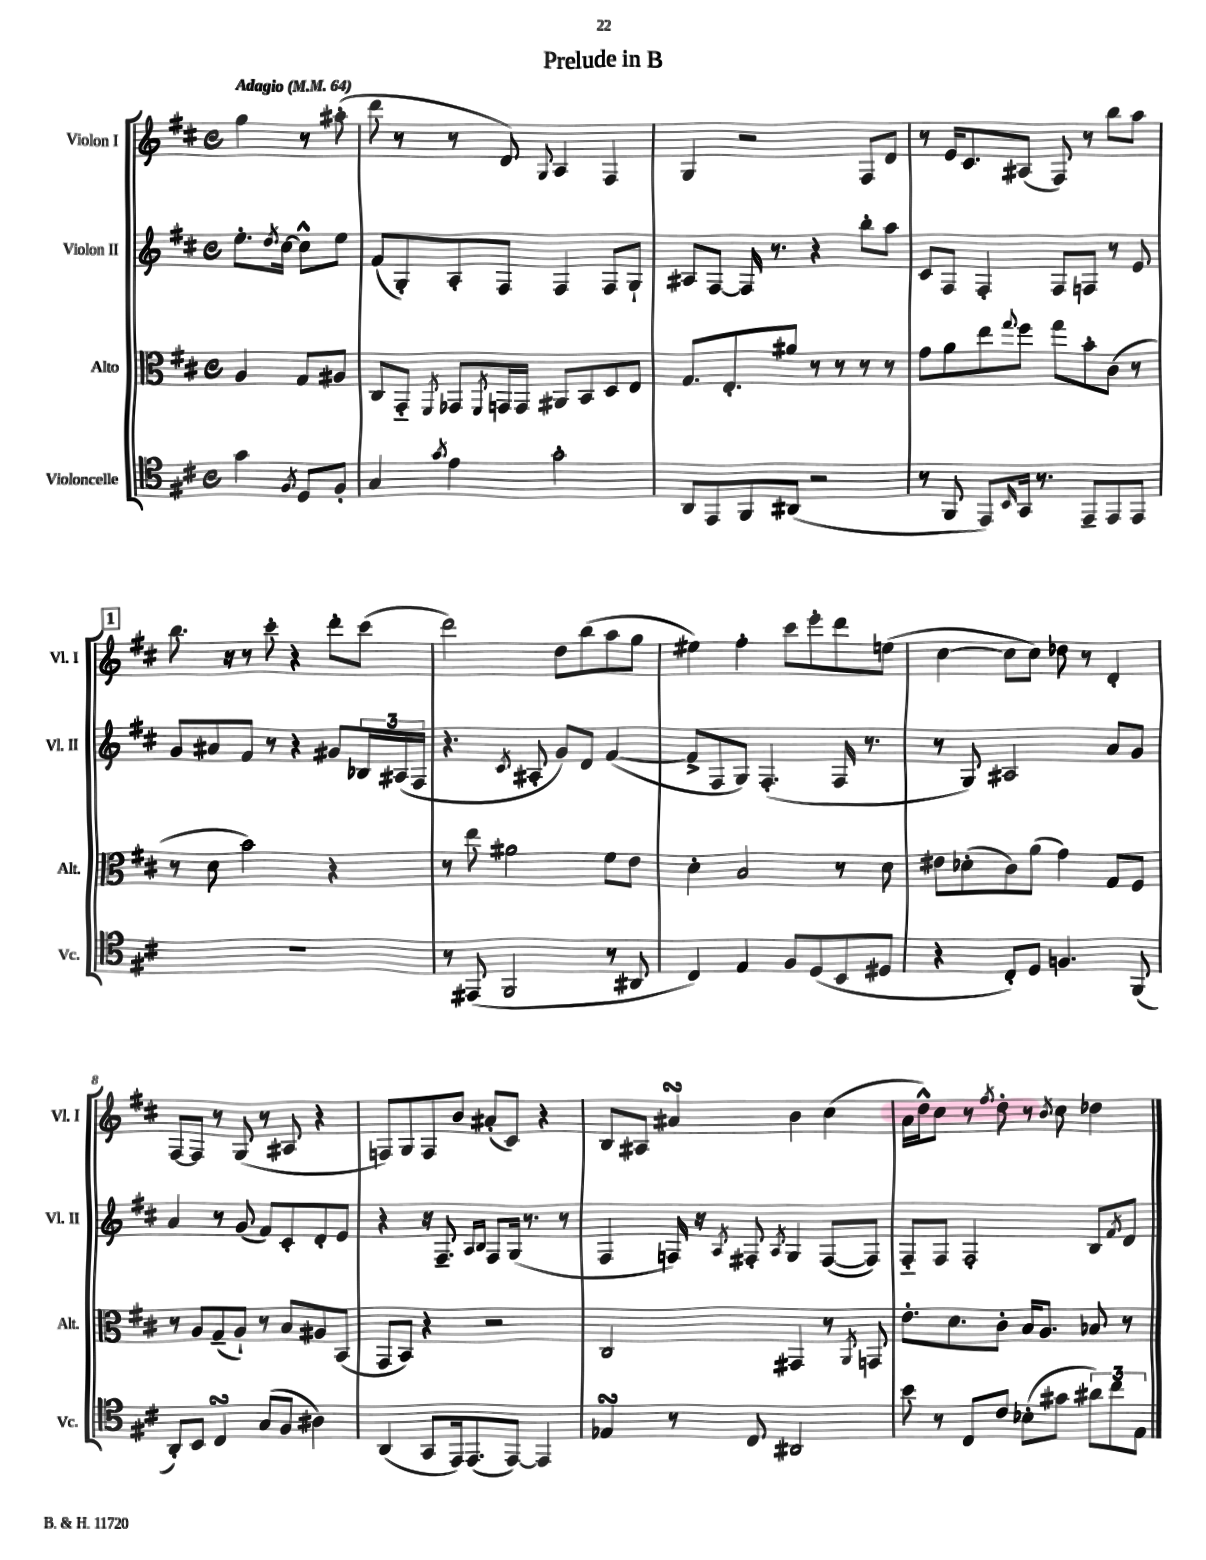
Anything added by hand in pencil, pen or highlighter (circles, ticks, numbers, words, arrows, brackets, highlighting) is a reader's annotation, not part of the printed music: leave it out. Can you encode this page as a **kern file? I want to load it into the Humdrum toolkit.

**kern	**kern	**kern	**kern
*part4	*part3	*part2	*part1
*staff4	*staff3	*staff2	*staff1
*I"Violoncelle	*I"Alto	*I"Violon II	*I"Violon I
*I'Vc.	*I'Alt.	*I'Vl. II	*I'Vl. I
*clefC4	*clefC3	*clefG2	*clefG2
*k[f#c#]	*k[f#c#]	*k[f#c#]	*k[f#c#]
*M4/4	*M4/4	*M4/4	*M4/4
*met(c)	*met(c)	*met(c)	*met(c)
*MM64	*MM64	*MM64	*MM64
=	=	=	=
!	!	!	!LO:TX:a:B:t=Adagio
4g\	4A/	8.ee'\L	4gg\
.	.	8qdd/	.
.	.	[16cc#\Jk	.
8qF#/	.	.	.
8D/L	8G/L	8cc#^^\L]	8r
8F#'/J	8A#X/J	8ee\J	(8aa#X'\
=1	=1	=1	=1
4G/	8C#/L	(8f#/L	8ddd\
.	8GG/J	8G'/)	8r
8qg/	8qFF#/	.	.
4e\	8GG-X/L	8A'/	8r
.	8qFF#/	.	.
.	16GGn/L	8F#/J	8d/)
.	16GG/JJ	.	.
.	.	.	8qqG/
2g'\	8AA#X/L	4F#/	4A/
.	8BB/	.	.
.	8D/	8F#/L	4F#/
.	8E/J	8G`/J	.
=2	=2	=2	=2
8AA/L	8.G/L	8A#X/L	4G/
8EE/	.	[8F#/J	.
.	8.E'/	.	.
8FF#/	.	16F#/]	2r
.	.	8.r	.
(8AA#X/J	8a#X/J	.	.
2r	8r	4r	.
.	8r	.	.
.	8r	8bb'\L	8F#/L
.	8r	8aa\J	8d/J
=3	=3	=3	=3
8r	8g\L	8c#/L	8r
8FF#/	8a\	8F#/J	16e/KL
.	.	.	8.c#/
8EE/L)	8ee\	4F#'/	.
16qqBB/	8qqgg/	.	.
16GG/Jk	8ff#\J	.	(8A#X/J
8.r	.	.	.
.	8gg\L	8F#/L	8F#/)
8EE~/L	8b'\	8Fn/J	8r
8EE/	(8c#\J	8r	8bb\L
8EE/J	8r	8e/	8aa\J
!!LO:LB:g=z
!!LO:REH:place=s1:t=1
=4	=4	=4	=4
1r	8r	8g/L	8.bb\
.	8d\	8a#X/	.
.	.	.	16r
.	2b\)	8f#/J	8r
.	.	8r	8ccc#'\
.	.	4r	4r
.	4r	8g#X/L	8ddd'\L
.	.	24B-X/L	(8ccc#\J
.	.	(24A#X/	.
.	.	24F#/JJ	.
=5	=5	=5	=5
8r	8r	4.r	2ddd\)
(8EE#X/	8ee\	.	.
2FF#/	2a#X\	.	.
.	.	8qc#/	.
.	.	8A#X'/	.
.	.	8g/L)	8dd\L
.	.	8d/J	(8bb\
8r	8f#\L	([4f#/	8aa\
8AA#X/	8e\J	.	8gg\J
=6	=6	=6	=6
4C#/)	4d'\	8f#^/L]	4ee#X\)
.	.	8F#/	.
4E/	2B/	8G/J)	4ff#'\
.	.	(4.F#'/	.
8F#/L	.	.	8ccc#\L
(8D/	.	.	8eee'\
8BB/	8r	16F#/	8ddd\
.	.	8.r	.
8D#X/J	8d\	.	(8een\J
=7	=7	=7	=7
4r	8e#X\L	8r	[4cc#\
.	(8d-X'\	8G/)	.
8C#'/L)	8c#\)	2A#X/	8cc#\L]
8D/J	(8a\J	.	8cc#\J)
4.Fn/	4g\)	.	8dd-X\
.	.	.	8r
.	8G/L	8a/L	4d'/
(8FF#/	8F#/J	8g/J	.
!!LO:LB:g=z
=8	=8	=8	=8
8AA'/L)	8r	4a/	[8F#/L
8BB/J	8A/L	.	8F#/J]
4C#sSsS/	(8G~/	8r	8r
.	8A`/J)	(8g/	(8G/
(8G/L	8r	8f#/L)	8r
8F#/J	8B/L	8c#'/	8A#X/
4A#X\)	8A#X/	8d'/	4r
.	(8BB/J	8e/J	.
=9	=9	=9	=9
(4AA/	8GG/L	4r	8Fn/L)
.	8BB/J)	.	8G/
8GG/L	4r	16r	8F/
.	.	8.F#~/	.
16EE/k)	.	.	8b/J
(8.EE/	.	.	.
.	.	16qqA/LL	.
.	.	16qqB/JJ	.
.	2r	8F#/L	(8a#X'/L
[8EE/J)	.	(16G/Jk	8c#/J)
.	.	8.r	.
4EE/]	.	.	4r
.	.	8r	.
=10	=10	=10	=10
4E-XsSSs/	2C#/	4F#/	8B/L
.	.	.	8A#X/J
8r	.	16Fn/)	4a#XsSsS/
.	.	16r	.
.	.	8qA/	.
8C#/	.	8F#X'/	.
.	.	8qA/	.
2AA#X/	4GG#X/	4G/	4b\
.	8r	([8F#/L	(4cc#\
.	8qAA/	.	.
.	8GGn/	8F#/J])	.
=11	=11	=11	=11
8b\	8.e'\L	8F#/L	16a\LL
.	.	.	16dd^^\J)
8r	.	8F#/J	8cc#\J
.	8.d\	.	.
8C#/L	.	2F#'/	8r
.	.	.	8qff#/
8c#/J	8c#'\J	.	8dd'\
(8B-X'\L	16B/KL	.	8r
.	8.A/J	.	.
.	.	.	8qb/
8g#X\J	.	.	8cc#\
12a#X\L)	8B-X/	8B/L	4dd-X\
12cc#\	.	.	.
.	.	8qf#/	.
.	8r	8d/J	.
12E\J	.	.	.
==	==	==	==
*-	*-	*-	*-
